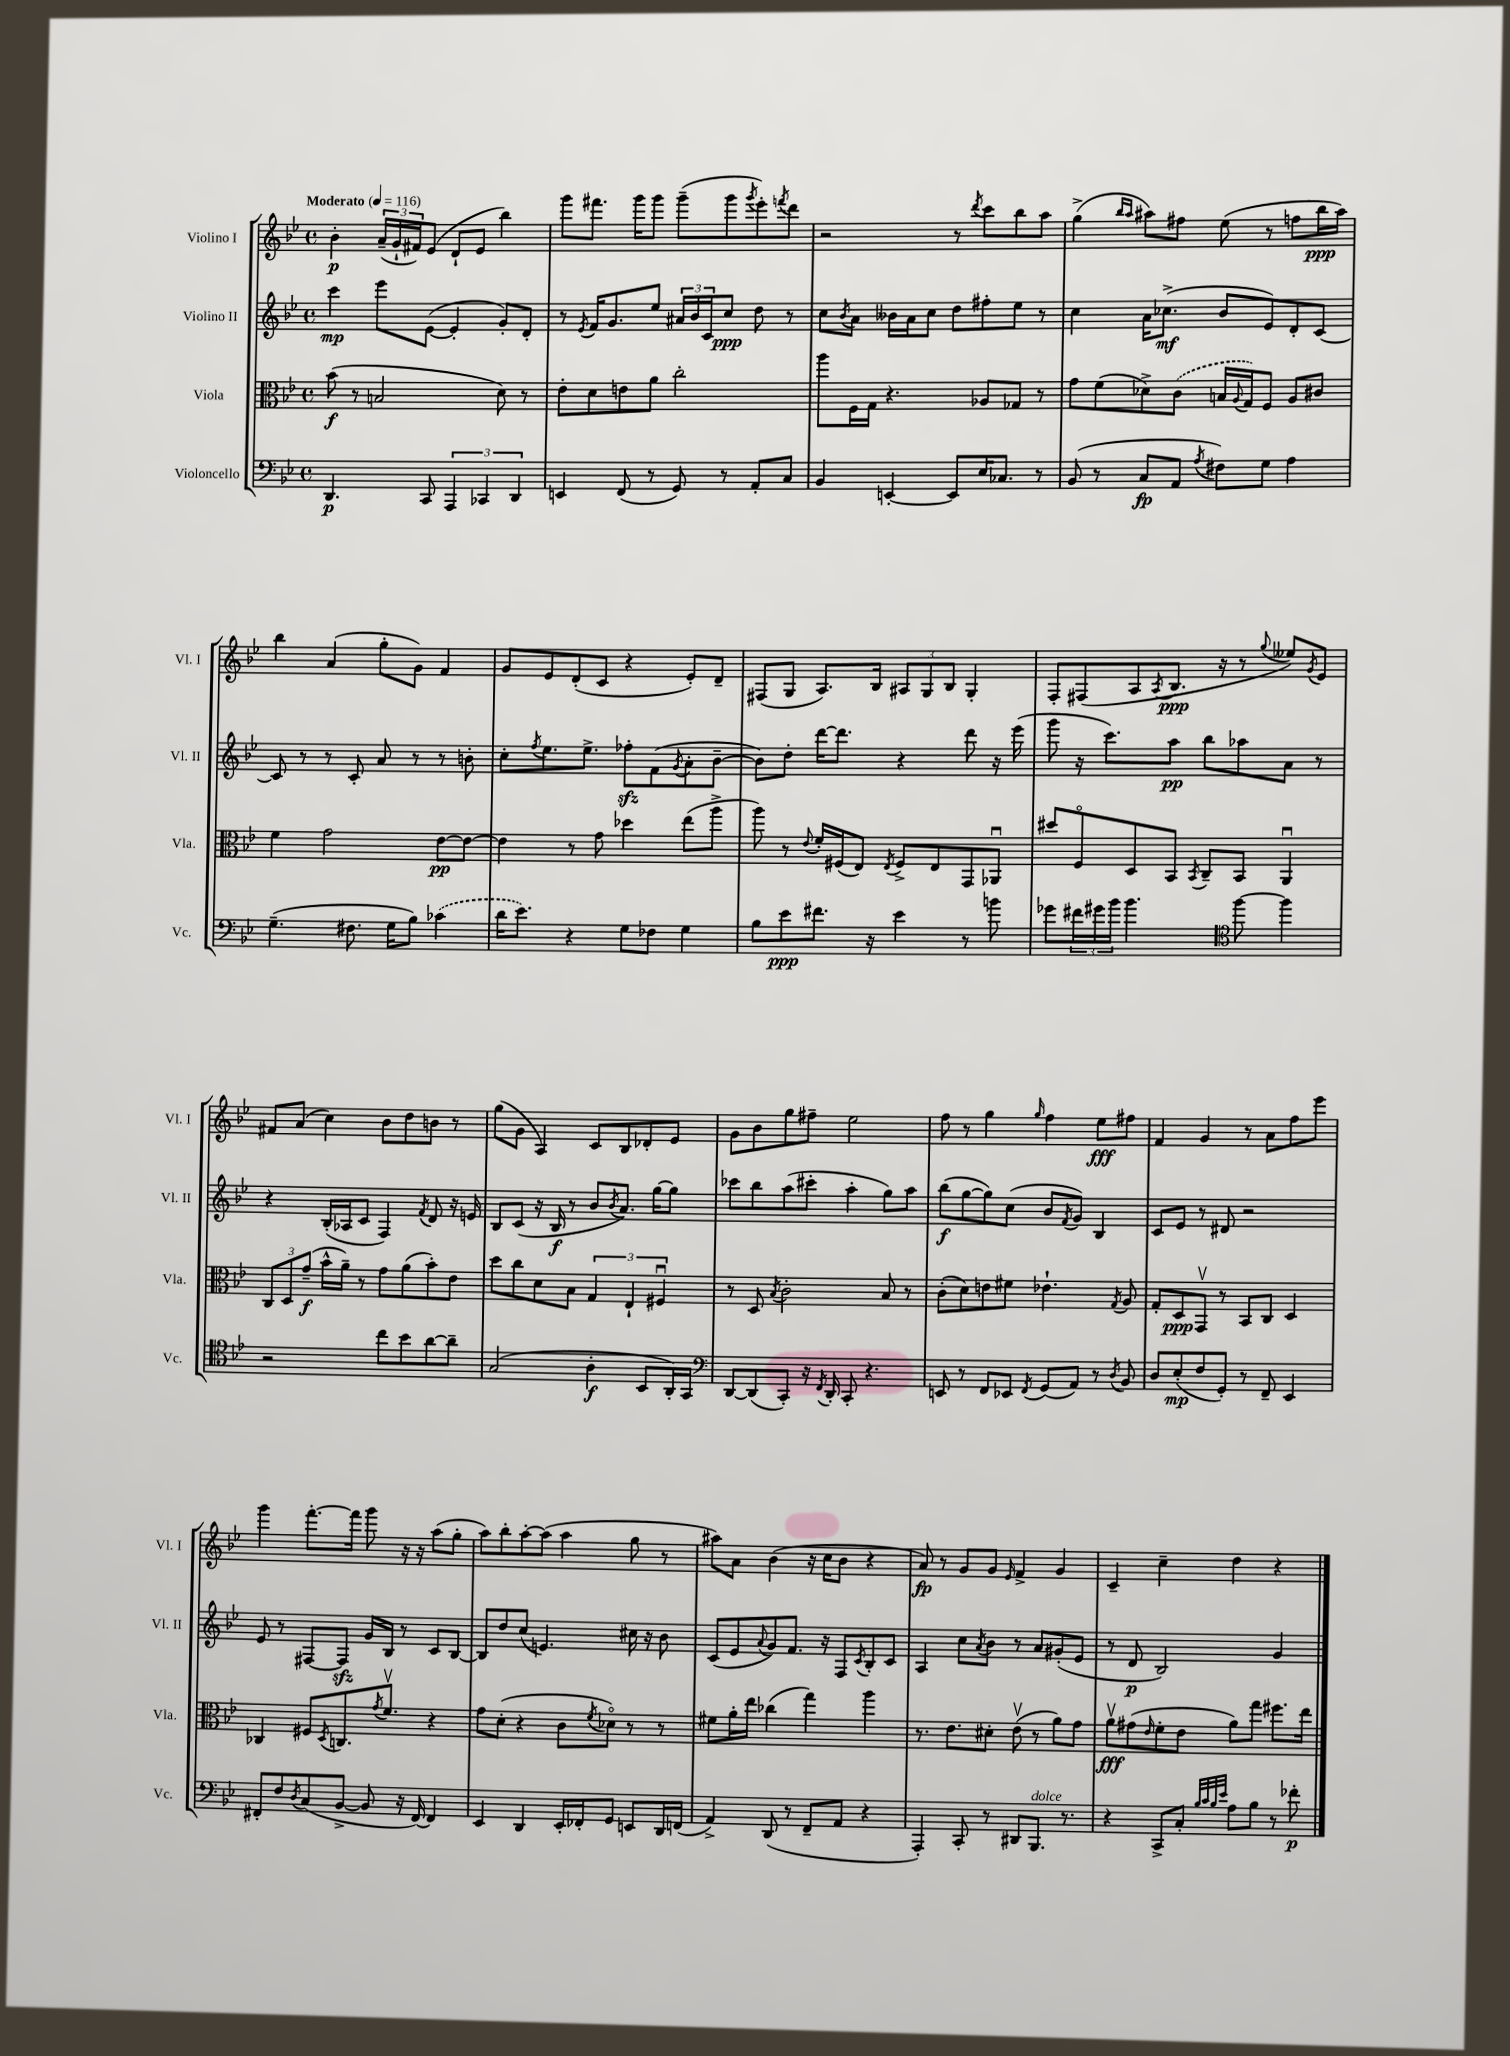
<<
\new StaffGroup <<
\new Staff = "s0" \with { instrumentName = "Violino I" shortInstrumentName = "Vl. I" } {
    \clef treble \key bes \major \defaultTimeSignature \time 4/4 \tempo "Moderato" 4 = 116
    bes'4-.\p \tuplet 3/2 { a'16--( g'16-! fis'16) } ees'8( d'8-! ees'8 bes''4) |
    g'''8 fis'''8. g'''16 g'''8 g'''8--( g'''8 \acciaccatura { g'''8 } ees'''8-.) \acciaccatura { f'''8 } d'''8 |
    r2 r8 \acciaccatura { d'''8 } c'''8 bes''8 a''8 |
    g''4->( \grace { bes''16 a''16 } ais''8) fis''8 ees''8( r8 f''8 bes''16\ppp ais''16) |
    bes''4 a'4( g''8-. g'8) f'4 |
    g'8 ees'8 d'8-.( c'8 r4 ees'8-.) d'8-- |
    fis8( g8 a8.) bes16 \tuplet 3/2 { ais8 g8 bes8 } g4-. |
    f8-. fis8( a8 \acciaccatura { a8 } bes8.\ppp r16 r8 \appoggiatura { g''8 } eeses''8) \acciaccatura { g'8 } ees'8 |
    fis'8 a'8( c''4) bes'8 d''8 b'8 r8 |
    g''8( g'8 a4) c'8 bes8 des'8-. ees'8 |
    g'8 bes'8 g''8 fis''8-- ees''2 |
    f''8 r8 g''4 \grace { g''16 } f''4 ees''8\fff fis''8 |
    f'4 g'4 r8 a'8 f''8 ees'''8 |
    g'''4 f'''8.~-. f'''16 g'''8 r16 r16 a''8( g''8-. |
    a''8) bes''8-. a''8~-. a''8( a''4 g''8 r8 |
    ais''8) a'8 bes'4( r16 c''16 bes'8 r4 |
    a'8\fp) r8 g'8 g'8 \grace { ees'16 } f'4-> g'4 |
    c'4-- c''4-- d''4 r4 \bar "|." |
}
\new Staff = "s1" \with { instrumentName = "Violino II" shortInstrumentName = "Vl. II" } {
    \clef treble \key bes \major \defaultTimeSignature \time 4/4
    c'''4\mp ees'''8 ees'8~( ees'4-. g'8-.) d'8-. |
    r8 \acciaccatura { ees'8 } f'16 g'8. ees''8 \tuplet 3/2 { ais'16 bes'16 c'16 } c''8\ppp d''8 r8 |
    c''8 \acciaccatura { bes'8 } a'8 beses'16 a'16 c''8 d''8 fis''8-. ees''8 r8 |
    c''4 a'16 ces''8.->\mf( bes'8 ees'8) d'8-. c'8~ |
    c'8 r8 r8 c'8-. a'8 r8 r8 b'8-. |
    c''8-. \acciaccatura { f''8 } ees''8. ees''8.-> fes''8-.\sfz f'8( \acciaccatura { g'8 } a'8-. bes'8~-- |
    bes'8) d''8-. d'''16~ d'''8. r4 d'''8 r16 ees'''16( |
    g'''8 r16 c'''8.) a''8\pp bes''8 aes''8 a'8 r8 |
    r4 bes16-.( aes16 c'8 f4) \acciaccatura { f'8 } d'8 r16 e'16 |
    bes8 c'8( r16 bes16\f r8 bes'8 \acciaccatura { bes'8 } a'8.) g''16~ g''8 |
    ces'''8 bes''8 a''8( cis'''8-. a''4-. g''8) a''8 |
    bes''8\f( g''8~ g''8) c''8( bes'8 \acciaccatura { f'8 } g'8) bes4 |
    c'8 ees'8 r8 dis'8 r2 |
    ees'8 r8 fis8~ fis8\sfz g'16 bes16 r8 c'8 bes8~ |
    bes8 d''8 c''8( e'4.) cis''16 r16 bes'8 |
    c'8( ees'8 \appoggiatura { a'8 } g'8) f'8. r16 f8 \acciaccatura { c'8 } bes8-. c'8 |
    a4 c''8 \acciaccatura { a'8 } bes'8 r8 a'8 gis'8-.( ees'8 |
    r8 d'8\p bes2) g'4 \bar "|." |
}
\new Staff = "s2" \with { instrumentName = "Viola" shortInstrumentName = "Vla." } {
    \clef alto \key bes \major \defaultTimeSignature \time 4/4
    bes'8\f( r8 b2 d'8) r8 |
    ees'8-. d'8 e'8 a'8 c''2-. |
    a''8 f16 g16 r4. aes8 ges8 r8 |
    g'8 f'8( des'8->) \once \slurDashed c'8( b16 \appoggiatura { a8 } g16) f8 a8 cis'8 |
    f'4 g'2 ees'8~\pp ees'8~ |
    ees'4 r8 g'8 des''4 ees''8( a''8-> |
    a''8) r8 \appoggiatura { ees'8 } f'16-. fis16( ees8) \acciaccatura { ees8 } fis8-> ees8 g,8 aes,8\downbow |
    dis''8 f8\flageolet d8 bes,8 \acciaccatura { bes,8 } c8-- bes,8 a,4\downbow |
    \tuplet 3/2 { c8 d8 g'8--\f( } bes'16-^ a'16--) r8 g'8 a'8( bes'8-.) ees'8 |
    d''8 c''8 d'8 bes8 \tuplet 3/2 { g4 ees4-! fis4\downbow } |
    r8 d8 \acciaccatura { bes8 } c'2-. bes8 r8 |
    c'8-.( d'8) e'8 fis'8 ees'4.-! \acciaccatura { g8 } a8 |
    g8-. d8\ppp g,8\upbow r8 bes,8 c8 d4 |
    ces4 fis8 \acciaccatura { d8 } c8. \acciaccatura { g'8 } f'8.\upbow r4 |
    g'8 d'8-.( r4 c'8 \acciaccatura { f'8 } des'8\flageolet) r8 r8 |
    fis'8 a'16-. ees''16 ces''4( g''4) a''4 |
    r8. ees'8. dis'8-. ees'8\upbow( r8 a'8) g'8 |
    a'8\upbow\fff gis'8( \grace { ees'16 } f'8-. ees'8 a'8) g''8 fis''8. ees''16 \bar "|." |
}
\new Staff = "s3" \with { instrumentName = "Violoncello" shortInstrumentName = "Vc." } {
    \clef bass \key bes \major \defaultTimeSignature \time 4/4
    d,4.\p c,8 \tuplet 3/2 { a,,4 ces,4 d,4 } |
    e,4 f,8( r8 g,8) r8 a,8-. c8 |
    bes,4 e,4~-. e,8 ees16 ces8. r8 |
    bes,8( r8 c8\fp a,8 \acciaccatura { a8 } fis8) g8 a4 |
    g4.--( fis8. g16 bes8) \once \slurDashed ces'4( |
    d'16 ees'8.) r4 g8 fes8 g4 |
    bes8 ees'8\ppp fis'8. r16 ees'4 r8 b'8 |
    ges'8 \tuplet 3/2 { fis'16 gis'16 bes'16 } bes'4. \clef tenor f''8~ f''4 |
    r2 c''8 bes'8 a'8~ a'8-- |
    g2( a4-.\f bes,8 a,16-.) g,16 |
    \clef bass d,8~ d,8( c,8-.) r16 \acciaccatura { f,8 } d,16-. c,8-. r4. |
    e,8 r8 f,8 ees,8 \acciaccatura { f,8 } g,8( a,8) r8 \acciaccatura { d8 } bes,8 |
    d8 ees8-.\mp( f8 g,8-.) r8 f,8-- ees,4 |
    fis,8-. f8 \acciaccatura { d8 } c8( bes,8~-> bes,8 r16 fis,16~) fis,4 |
    ees,4 d,4 ees,16-. fes,16-. g,8 e,8 d,16 f,16( |
    a,4->) d,8( r8 f,8-- a,8 r4 |
    a,,4-.) c,8-. r8 dis,8 bes,,8.^\markup { \italic "dolce" } r8. |
    r4 c,8-> c8-. \grace { bes32 c'32 bes32 ees'32 } a8 bes8 r8 fes'8-.\p \bar "|." |
}
>>
>>
\layout { \context { \Score \remove "Bar_number_engraver" } }
